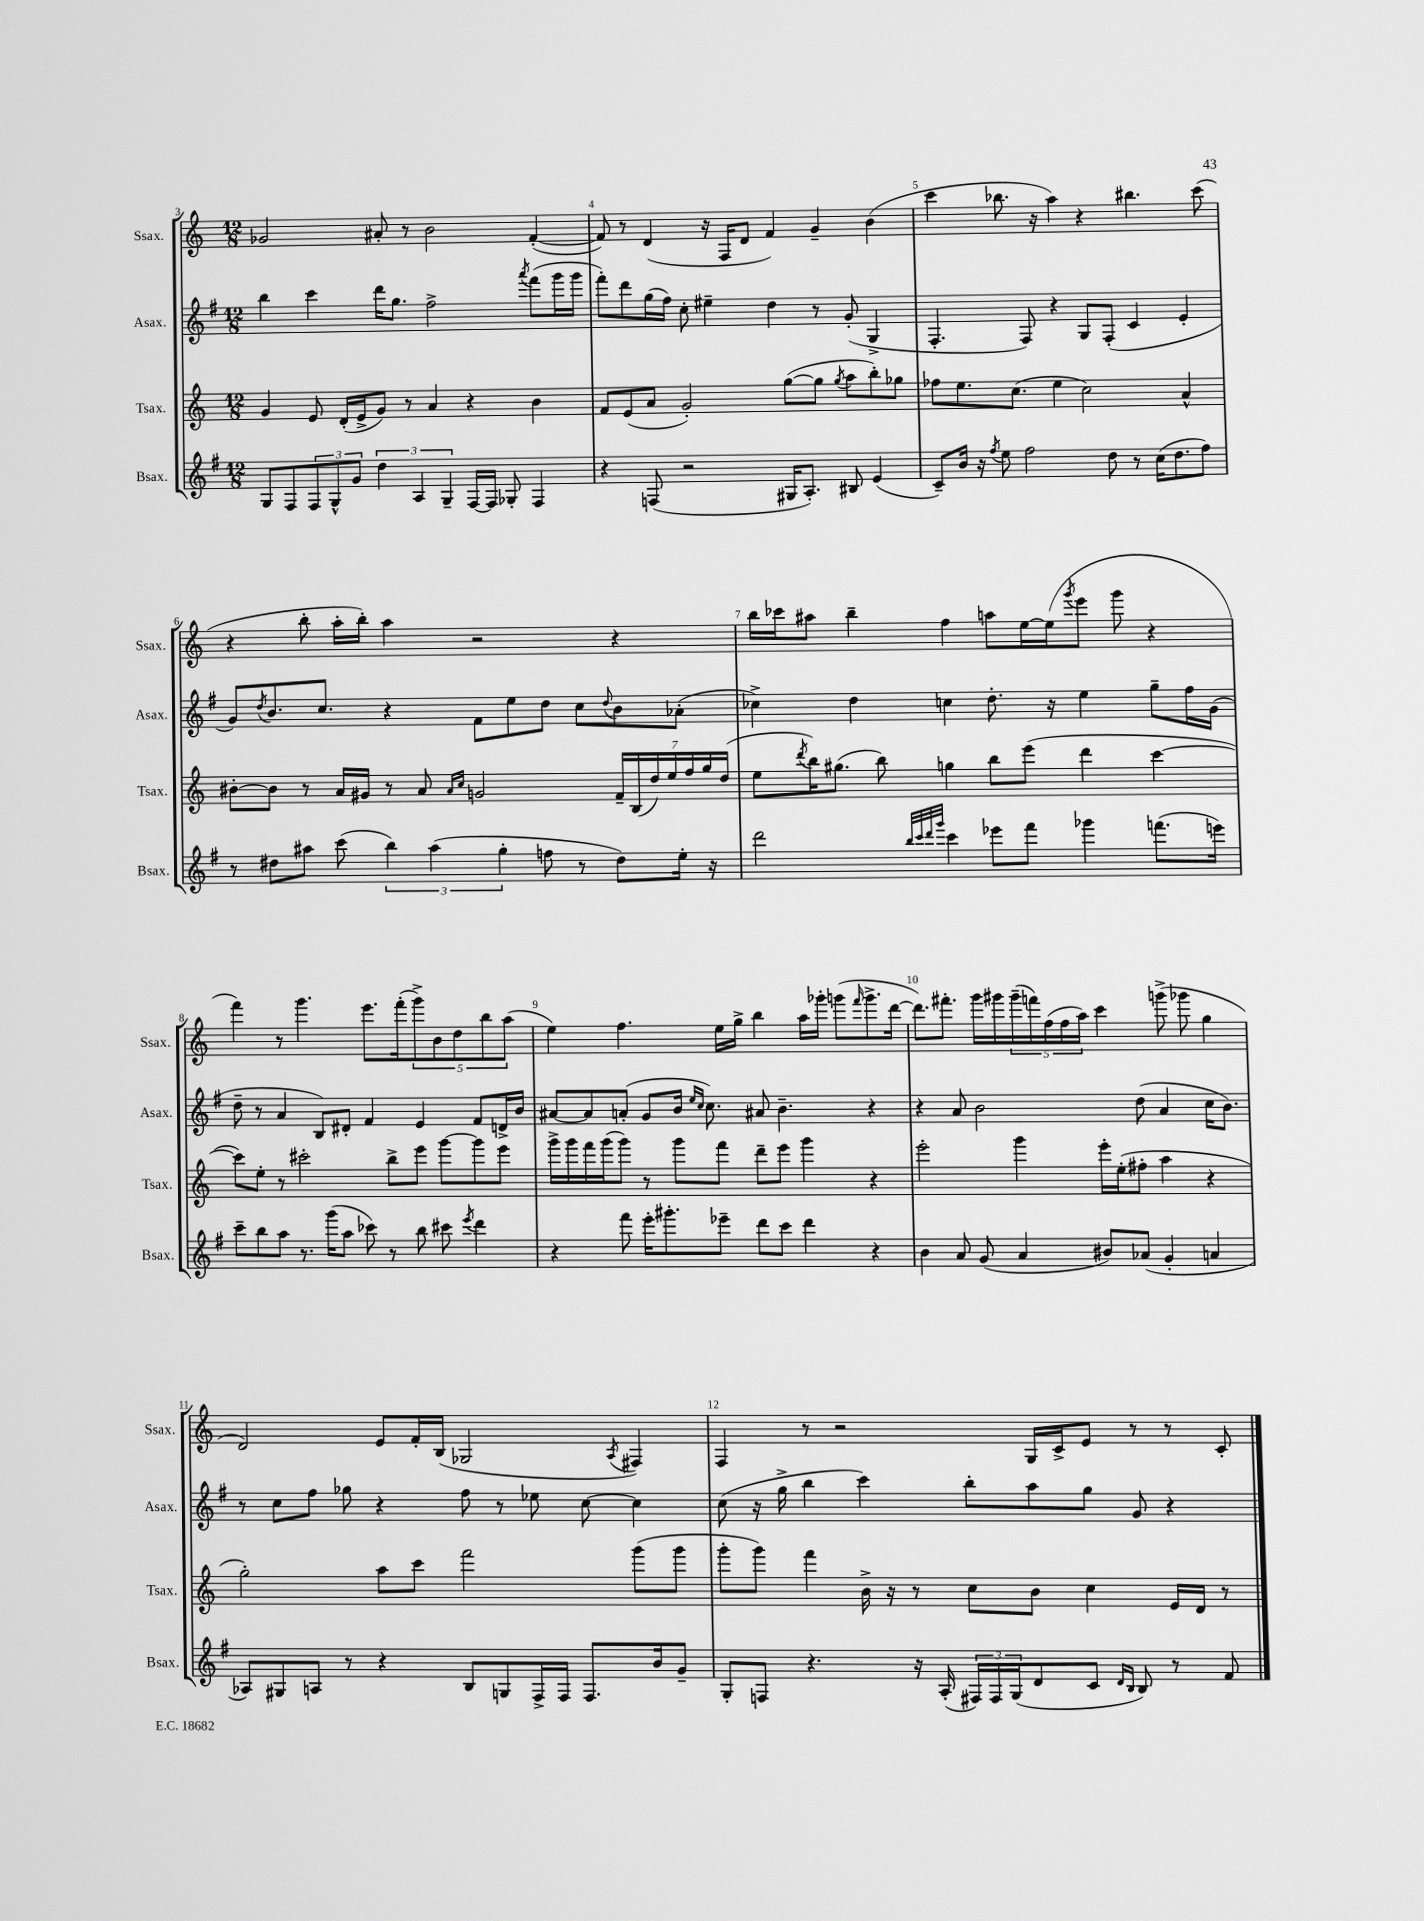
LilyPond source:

<<
\new StaffGroup <<
\new Staff = "s0" \with { instrumentName = "Ssax." shortInstrumentName = "Ssax." } {
    \clef treble \key c \major \numericTimeSignature \time 12/8
    ges'2 ais'8-. r8 b'2 f'4~-.( |
    f'8) r8 d'4( r16 f16 d'8 f'4) g'4-- b'4( |
    c'''4 bes''8. r16 a''4) r4 bis''4. c'''8( |
    r4 b''8-. a''16-. b''16-.) a''4 r2 r4 |
    b''16 ces'''16 ais''8 b''4-- f''4 a''8 e''16~ e''16( \acciaccatura { g'''8 } e'''8 g'''8 r4 |
    f'''4) r8 g'''4. e'''8. f'''16-.( \tuplet 5/4 { g'''8->) b'8 d''8 b''8 a''8( } |
    e''4) f''4. e''16 g''16-> b''4 a''16 ges'''16-. g'''8( \grace { f'''16 } g'''8.-> d'''16~ |
    d'''8.) fis'''8.-. g'''16 gis'''16 \tuplet 5/4 { gis'''16--( f'''16) f''16( f''16 a''16) } c'''4 g'''8->( ges'''8 g''4 |
    d'2) e'8 f'16-. b16( ges2 \acciaccatura { a8 } fis4) |
    f4 r8 r2 g16 c'16-> e'8 r8 r8 c'8-. \bar "|." |
}
\new Staff = "s1" \with { instrumentName = "Asax." shortInstrumentName = "Asax." } {
    \clef treble \key g \major \numericTimeSignature \time 12/8
    b''4 c'''4 d'''16 g''8. fis''2-> \acciaccatura { a'''8 } fis'''8( g'''16 g'''16 |
    fis'''8-.) d'''8 g''16( fis''16) c''8-. eis''4-- d''4 r8 g'8-.( g4-> |
    fis4.-. fis8) r4 g8 fis8-.( c'4 e'4-. |
    g'8) \acciaccatura { d''8 } b'8. c''8. r4 fis'8 e''8 d''8 c''8 \appoggiatura { d''8 } b'8 aes'8-.( |
    ces''4->) d''4 c''4 d''8.-. r16 e''4 g''8-- fis''16 g'16( |
    d''8-- r8 a'4 b8) dis'8-. fis'4 e'4 fis'8 d'16-> b'16 |
    ais'8~ ais'8 a'8-.( g'8 b'16 \grace { e''16 c''16 } c''8.) ais'8 b'4.-- r4 |
    r4 a'8 b'2 d''8( a'4 c''16 b'8.) |
    r8 c''8 fis''8 ges''8 r4 fis''8 r8 ees''8 c''8~ c''4 |
    c''8( r16 g''16-> b''4 c'''4) b''8-. a''8 g''8 g'8 r4 \bar "|." |
}
\new Staff = "s2" \with { instrumentName = "Tsax." shortInstrumentName = "Tsax." } {
    \clef treble \key c \major \numericTimeSignature \time 12/8
    g'4 e'8 d'16-.( e'16-> g'8) r8 a'4 r4 b'4 |
    f'8 e'8( a'8 g'2-.) g''8~( g''8 \acciaccatura { g''8 } a''8 b''8-.) ges''8 |
    fes''8 e''8. c''8.( e''4 c''2) a'4-^ |
    bis'8~-. bis'8 r8 a'16 gis'16 r8 a'8 \grace { a'16 c''16 } g'2 \tuplet 7/4 { f'16-- b16( d''16) e''16 f''16 g''16 d''16( } |
    e''8 \acciaccatura { d'''8 } b''16) gis''8.( b''8) g''4 b''8 e'''8( d'''4 c'''4~ |
    c'''8) e''8-. r8 cis'''2-. b''8-> e'''8 g'''8~ g'''8 e'''8 |
    g'''16-> g'''16 f'''16 g'''16( g'''8) r8 g'''8 f'''8 d'''8-- e'''8 g'''4 r4 |
    e'''2-. g'''4 e'''16-. e''16-.( fis''8-. a''4 r4 |
    g''2-.) a''8 c'''8 f'''2 g'''8( g'''8 |
    g'''8-. g'''8) f'''4 b'16-> r16 r8 c''8 b'8 c''4 e'16 d'16 r8 \bar "|." |
}
\new Staff = "s3" \with { instrumentName = "Bsax." shortInstrumentName = "Bsax." } {
    \clef treble \key g \major \numericTimeSignature \time 12/8
    g8 fis8 \tuplet 3/2 { fis8 g8-^ g'8 } \tuplet 3/2 { d''4 a4 g4-- } fis16~ fis16 ges8-. fis4 |
    r4 f8( r2 gis16 a8.-.) bis8 e'4( |
    c'8--) b'16 r16 \acciaccatura { fis''8 } e''8 fis''2 d''8 r8 c''16( d''8. fis''8) |
    r8 dis''8 ais''8 c'''8( \tuplet 3/2 { b''4) ais''4( g''4-. } f''8 r8 dis''8) e''16-. r16 |
    d'''2 \grace { b''32 c'''32 d'''32 g'''32 } c'''4 ees'''8 fis'''8 ges'''4 f'''8.( e'''16) |
    c'''8-- b''8 a''8 r8. g'''16( a''8 ces'''8) r8 b''8 cis'''8 \acciaccatura { e'''8 } d'''4 |
    r4 fis'''8 e'''16-. gis'''8.-. ees'''8-- d'''8 c'''8 d'''4 r4 |
    b'4 a'8 g'8( a'4 bis'8) aes'8( g'4-. a'4 |
    aes8) gis8 a8 r8 r4 b8 g8 fis16-> fis16 fis8. b'16 g'8-- |
    g8-. f8 r4. r16 a16-.( \tuplet 3/2 { fis16) fis16 g16( } d'8 c'8 \grace { d'16 b16 } b8) r8 fis'8 \bar "|." |
}
>>
>>
\layout { \context { \Score currentBarNumber = #3 \override BarNumber.break-visibility = ##(#f #t #t) barNumberVisibility = #all-bar-numbers-visible } }
